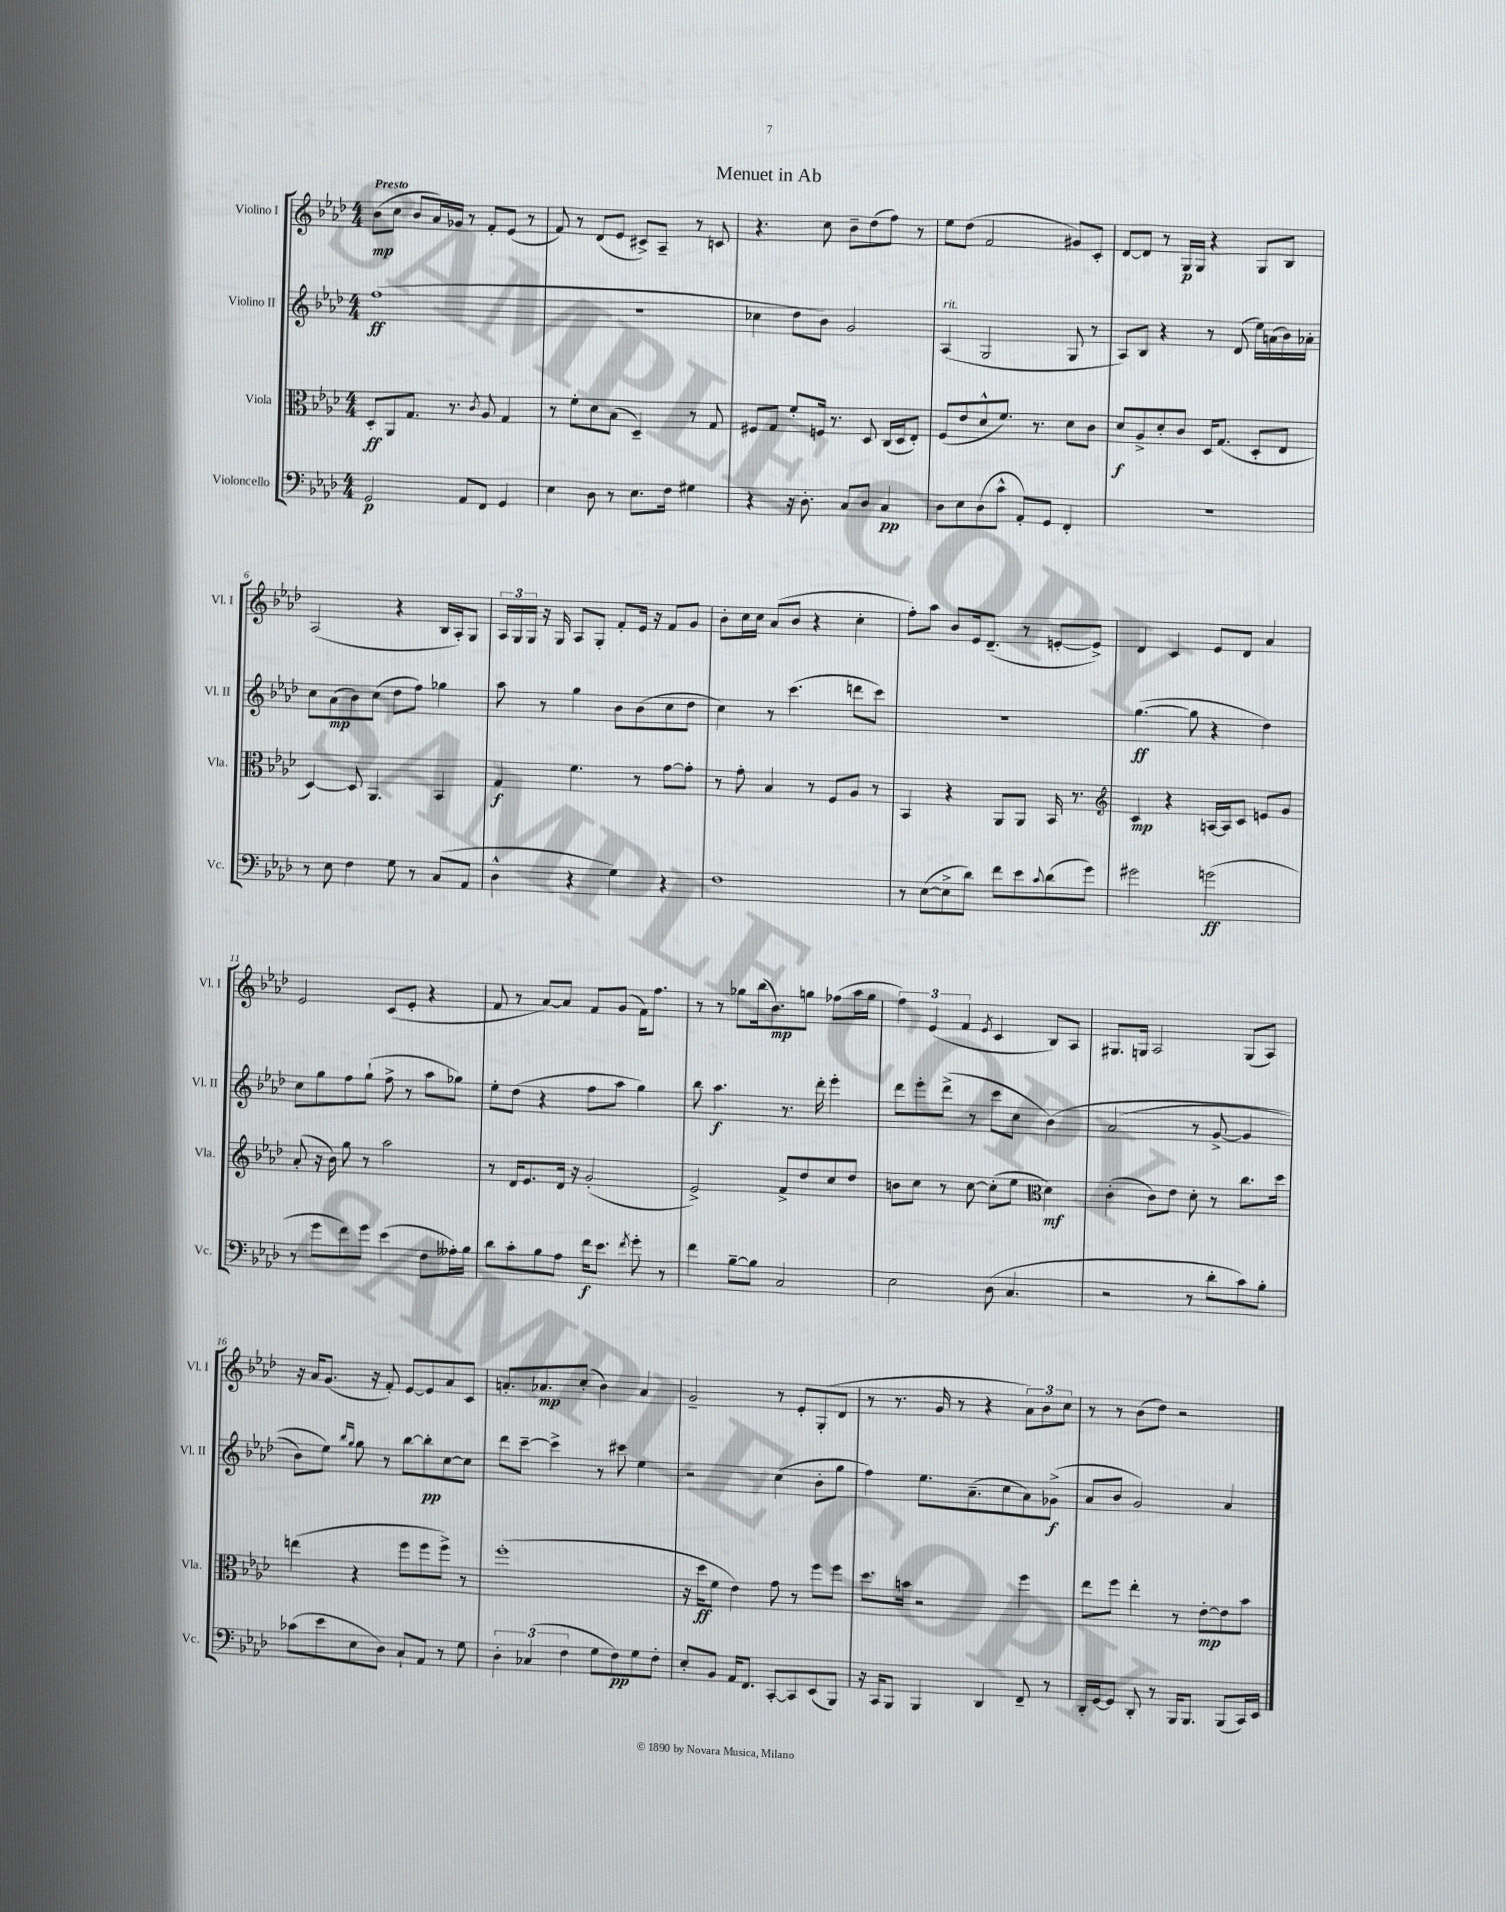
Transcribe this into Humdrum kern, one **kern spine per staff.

**kern	**dynam	**kern	**dynam	**kern	**dynam	**kern	**dynam
*part4	*part4	*part3	*part3	*part2	*part2	*part1	*part1
*staff4	*staff4	*staff3	*staff3	*staff2	*staff2	*staff1	*staff1
*I"Violoncello	*	*I"Viola	*	*I"Violino II	*	*I"Violino I	*
*I'Vc.	*	*I'Vla.	*	*I'Vl. II	*	*I'Vl. I	*
*clefF4	*	*clefC3	*	*clefG2	*	*clefG2	*
*k[b-e-a-d-]	*	*k[b-e-a-d-]	*	*k[b-e-a-d-]	*	*k[b-e-a-d-]	*
*M4/4	*	*M4/4	*	*M4/4	*	*M4/4	*
=1	=1	=1	=1	=1	=1	=1	=1
!	!	!	!	!	!	!LO:TX:a:B:t=Presto	!
2GG/	p	8D-'/L	ff	(1ff	ff	(8b-\L	mp
.	.	8AA-/	.	.	.	8cc\J	.
.	.	8.G/J	.	.	.	8b-/L	.
.	.	.	.	.	.	16a-/L)	.
.	.	8.r	.	.	.	16g-X/JJ	.
8AA-/L	.	.	.	.	.	8r	.
.	.	8qc/	.	.	.	.	.
8FF/J	.	8A-/	.	.	.	8f'/L	.
4GG/	.	4G/	.	.	.	(8e-/J	.
.	.	.	.	.	.	8r	.
=2	=2	=2	=2	=2	=2	=2	=2
4E-\	.	8r	.	1r	.	8f/)	.
.	.	8f'\L	.	.	.	8r	.
8D-\	.	8d-\	.	.	.	(8d-/L	.
8r	.	(8B-\J	.	.	.	8e-/J	.
8.E-\L	.	4D-~/)	.	.	.	8c#X^/L)	.
.	.	.	.	.	.	8A-~/J	.
16F\Jk	.	.	.	.	.	.	.
4G#X\	.	8r	.	.	.	8r	.
.	.	8G/	.	.	.	8cn/	.
=3	=3	=3	=3	=3	=3	=3	=3
4r	.	8F#X/L	.	4cc-X\	.	4.r	.
.	.	8G/J	.	.	.	.	.
16r	.	8f'/L	.	8dd-\L	.	.	.
8.D-'\	.	.	.	.	.	.	.
.	.	16Fn/Jk	.	8b-\J)	.	8cc\	.
.	.	8.r	.	.	.	.	.
8C/L	.	.	.	2g/	.	8b-~\L	.
8D-/J	.	8D-/	.	.	.	(8dd-\	.
4C/	pp	(16C/LL	.	.	.	8ff\J)	.
.	.	16D-/J	.	.	.	.	.
.	.	8E-'/J)	.	.	.	8r	.
=4	=4	=4	=4	=4	=4	=4	=4
!	!	!	!	!LO:TX:a:i:t=rit.	!	!	!
8D-\L	.	(8F/L	.	(4A-/	.	8ee-\L	.
8E-\	.	8e-/	.	.	.	(8dd-\J	.
(8D-\	.	8d-^^/	.	2G/	.	2f/	.
8c^^\J	.	8.f/J)	.	.	.	.	.
8AA-'/L)	.	.	.	.	.	.	.
.	.	8.r	.	.	.	.	.
8GG/J	.	.	.	.	.	.	.
4FF'/	.	8d-\L	.	8G/	.	8g#X/L)	.
.	.	8c\J	.	8r	.	8c'/J	.
=5	=5	=5	=5	=5	=5	=5	=5
1r	.	8d-/L	f	8A-/L)	.	[8d-/L	.
.	.	8A-^/	.	8B-/J	.	8d-/J]	.
.	.	8d-'/	.	4r	.	8r	.
.	.	8c/J	.	.	.	16G/LL	p
.	.	.	.	.	.	16G/JJ	.
.	.	16D-/KL	.	8r	.	4r	.
.	.	(8.G/J	.	.	.	.	.
.	.	.	.	(8d-/	.	.	.
.	.	8D-'/L	.	16ee-\LL)	.	8G/L	.
.	.	.	.	(16an\	.	.	.
.	.	8E-/J	.	16b-\)	.	8B-/J	.
.	.	.	.	16a-X'\JJ	.	.	.
!!LO:LB:g=z
=6	=6	=6	=6	=6	=6	=6	=6
8r	.	[4D-/)	.	8cc\L	.	(2A-/	.
8E-\	.	.	.	(8a-\	mp	.	.
4F\	.	8D-/]	.	8b-\)	.	.	.
.	.	4.AA-/	.	(8cc\J	.	.	.
8G\	.	.	.	8dd-\L	.	4r	.
8r	.	.	.	8ff\J)	.	.	.
(8C/L	.	4BB-/	.	4gg-X\	.	16B-/LL	.
.	.	.	.	.	.	16A-'/J)	.
8AA-/J	.	.	.	.	.	8G/J	.
=7	=7	=7	=7	=7	=7	=7	=7
4D-^^\	.	4G/	f	8aa-\	.	24A-/LL	.
.	.	.	.	.	.	24G/	.
.	.	.	.	.	.	24G/JJ	.
.	.	.	.	8r	.	16r	.
.	.	.	.	.	.	16G/	.
4r	.	4.f\	.	4gg\	.	8A-/L	.
.	.	.	.	.	.	8G'/J	.
4G\)	.	.	.	8b-\L	.	8f'/L	.
.	.	8r	.	(8b-\	.	16e-/Jk	.
.	.	.	.	.	.	16r	.
4r	.	[8g\L	.	8cc\	.	8f/L	.
.	.	8g'\J]	.	8dd-\J	.	8g/J	.
=8	=8	=8	=8	=8	=8	=8	=8
1F	.	8r	.	4cc\)	.	8b-'\L	.
.	.	8g'\	.	.	.	16cc\L	.
.	.	.	.	.	.	16cc\JJ	.
.	.	4B-/	.	8r	.	(8a-/L	.
.	.	.	.	(4.ccc\	.	8b-/J	.
.	.	8r	.	.	.	4r	.
.	.	8F/L	.	.	.	.	.
.	.	8A-/J	.	8dddn\L	.	4cc'\	.
.	.	8r	.	8ccc\J)	.	.	.
=9	=9	=9	=9	=9	=9	=9	=9
8r	.	4BB-/	.	1r	.	8ff'\L)	.
([8E-\L	.	.	.	.	.	8aa-\J	.
8E-^\]	.	4r	.	.	.	8b-/L	.
8d-\J)	.	.	.	.	.	16e-/k	.
.	.	.	.	.	.	(8.d-~/J	.
8f\L	.	8AA-/L	.	.	.	.	.
8e-\	.	8AA-/J	.	.	.	8r	.
8qqc/	.	.	.	.	.	.	.
(8d-\	.	16BB-/	.	.	.	[8en'/L	.
.	.	8.r	.	.	.	.	.
8g\J)	.	.	.	.	.	8e^/J])	.
=10	=10	=10	=10	=10	=10	=10	=10
*	*	*clefG2	*	*	*	*	*
2g#X\	.	4c/	mp	([4.gg\	ff	4d-/	.
.	.	4r	.	.	.	4c/	.
.	.	.	.	8gg\]	.	.	.
(2gn\	ff	[16An/LL	.	4r	.	8e-/L	.
.	.	16A/J]	.	.	.	.	.
.	.	8c/J	.	.	.	8d-/J	.
.	.	8en/L	.	4dd-\)	.	4a-/	.
.	.	8g/J	.	.	.	.	.
!!LO:LB:g=z
=11	=11	=11	=11	=11	=11	=11	=11
8r	.	(8a-'/	.	8cc\L	.	2e-/	.
8g\L	.	16r	.	8gg\	.	.	.
.	.	16b-\)	.	.	.	.	.
8f\)	.	8gg\	.	8ff\	.	.	.
8g\J	.	8r	.	(8gg`\J	.	.	.
(4e-\	.	2aa-\	.	8ff^\	.	(8c/L	.
.	.	.	.	8r	.	8e-'/J	.
8F\L	.	.	.	8aa-\L	.	4r	.
16A--X'\L)	.	.	.	8gg-X\J)	.	.	.
16B-\JJ	.	.	.	.	.	.	.
=12	=12	=12	=12	=12	=12	=12	=12
8d-\L	.	8r	.	8ee-'\L	.	8f/	.
8c'\	.	16d-/KL	.	(8dd-\J	.	8r	.
.	.	8.e-/	.	.	.	.	.
8B-\	.	.	.	4r	.	[8a-/L)	.
8A-\J	.	16d-/Jk	.	.	.	8a-/J]	.
.	.	16r	.	.	.	.	.
16f\KL	f	(2g'/	.	8ff\L	.	8f/L	.
8.e-\J	.	.	.	.	.	.	.
.	.	.	.	8aa-\J	.	(8g/J	.
8qf/	.	.	.	.	.	.	.
8g'\	.	.	.	4gg\)	.	16f\KL)	.
.	.	.	.	.	.	8.ff\J	.
8r	.	.	.	.	.	.	.
=13	=13	=13	=13	=13	=13	=13	=13
4f\	.	2e-^/)	.	8bb-\	.	8r	.
.	.	.	.	4.aa-\	f	8r	.
[8B-~\L	.	.	.	.	.	8gg-X\L	.
8B-\J]	.	.	.	.	.	(16bb-\k	.
.	.	.	.	.	.	8.b-\)	mp
2C/	.	8f^/L	.	8.r	.	.	.
.	.	8dd-/	.	.	.	8ggn\J	.
.	.	.	.	16ddd-'\	.	.	.
.	.	8cc/	.	4eee-'\	.	(8ff-X\L	.
.	.	8dd-/J	.	.	.	16aa-\L	.
.	.	.	.	.	.	16gg\JJ	.
=14	=14	=14	=14	=14	=14	=14	=14
2E-\	.	8bn\L	.	8ddd-\L	.	6ff\)	.
.	.	8cc\J	.	8eee-'\	.	.	.
.	.	.	.	.	.	(6e-/	.
.	.	8r	.	(8ddd-^\J	.	.	.
.	.	.	.	.	.	6f/	.
.	.	[8cc\	.	8r	.	.	.
.	.	.	.	.	.	8qe-/	.
(8D-\	.	(8cc'\L]	.	8ccc\L	.	4c/	.
4.C/	.	8ee-\J	.	8cc\J	.	.	.
*	*	*clefC3	*	*	*	*	*
.	.	4d-\)	mf	(4b-\)	.	8B-/L)	.
.	.	.	.	.	.	8A-/J	.
=15	=15	=15	=15	=15	=15	=15	=15
2r	.	(4c'\	.	(2a-/	.	8.G#X/L	.
.	.	.	.	.	.	16Gn/Jk	.
.	.	8c\L)	.	.	.	2A-/	.
.	.	8e-\J	.	.	.	.	.
8r	.	8d-'\	.	8r	.	.	.
8d-'\L	.	8r	.	[8g^/	.	.	.
8c\)	.	8.cc\L	.	4g/]	.	(8G/L	.
8B-'\J	.	.	.	.	.	8A-/J)	.
.	.	16dd-\Jk	.	.	.	.	.
!!LO:LB:g=z
=16	=16	=16	=16	=16	=16	=16	=16
(8c-X\L	.	(4een\	.	8b-\L)	.	16r	.
.	.	.	.	.	.	16a-/KL	.
8e-\	.	.	.	8ee-\J)	.	(8.g/J	.
.	.	.	.	16qqbb-/LL	.	.	.
.	.	.	.	16qqgg/JJ	.	.	.
8E-\	.	4r	.	8gg\	.	.	.
.	.	.	.	.	.	16r	.
8D-\J)	.	.	.	8r	.	8f'/)	.
8C`/L	.	8ff\L	.	[8bb-\L	.	[8e-/L	.
8AA-/J	.	8ff\	.	8bb-'\]	pp	8e-/]	.
8r	.	8ff^\J)	.	[8cc\	.	8a-/	.
8G\	.	8r	.	8cc\J]	.	8c/J	.
=17	=17	=17	=17	=17	=17	=17	=17
6D-'\	.	(1ff'	.	8ddd-\L	.	8.an'/L	.
.	.	.	.	[8ccc~\J	.	.	.
(6C-X/	.	.	.	.	.	.	.
.	.	.	.	.	.	8.a-X/	mp
.	.	.	.	4ccc^\]	.	.	.
6F\	.	.	.	.	.	.	.
.	.	.	.	.	.	(8cc'/J	.
8G\L	.	.	.	8r	.	4b-\)	.
8F\)	pp	.	.	8ccc#X\	.	.	.
8G\	.	.	.	4ee-\	.	4a-/	.
8F'\J	.	.	.	.	.	.	.
=18	=18	=18	=18	=18	=18	=18	=18
8E-'/L	.	16r	.	2r	.	2g~/	.
.	.	16dd-\KL	ff	.	.	.	.
8BB-/J	.	8f\J	.	.	.	.	.
16AA-/KL	.	4e-\)	.	.	.	.	.
8.FF/J	.	.	.	.	.	.	.
[8CC'/L	.	8g\	.	(4cc\	.	8r	.
8CC/]	.	8r	.	.	.	8e-'/L	.
(8EE-/	.	8ff\L	.	8b-'\L	.	(8G'/	.
8BBB-/J)	.	8ff\J	.	8gg\J	.	8d-/J	.
=19	=19	=19	=19	=19	=19	=19	=19
16r	.	8.dd-\L	.	4ff\)	.	8r	.
16CC/KL	.	.	.	.	.	.	.
8BBB-/J	.	.	.	.	.	8.r	.
.	.	16bn\Jk	.	.	.	.	.
4BBB-/	.	2r	.	8.ee-\L	.	.	.
.	.	.	.	.	.	16g/	.
.	.	.	.	.	.	8r	.
.	.	.	.	(8.a-~\	.	.	.
4DD-/	.	.	.	.	.	4r	.
.	.	.	.	8cc\	.	.	.
8FF~/	.	4ff\	.	8a-\)	.	12a-\L)	.
.	.	.	.	.	.	12b-\	.
8r	.	.	.	(8g-X^\J	f	.	.
.	.	.	.	.	.	12cc\J	.
=20	=20	=20	=20	=20	=20	=20	=20
16DD-'/LL	.	8ee-\L	.	8a-/L	.	8r	.
[16GG/J	.	.	.	.	.	.	.
8GG/J]	.	8ff\J	.	8b-/J	.	8r	.
8DD-'/	.	4ee-'\	.	2g/)	.	(8b-\L	.
8r	.	.	.	.	.	8dd-\J)	.
16BBB-/KL	.	8r	.	.	.	2r	.
8.BBB-/J	.	.	.	.	.	.	.
.	.	[8e-'\L	mp	.	.	.	.
(8BBB-/L	.	8e-\]	.	4a-/	.	.	.
16CC/L)	.	8b-\J	.	.	.	.	.
16EE-/JJ	.	.	.	.	.	.	.
==	==	==	==	==	==	==	==
*-	*-	*-	*-	*-	*-	*-	*-
